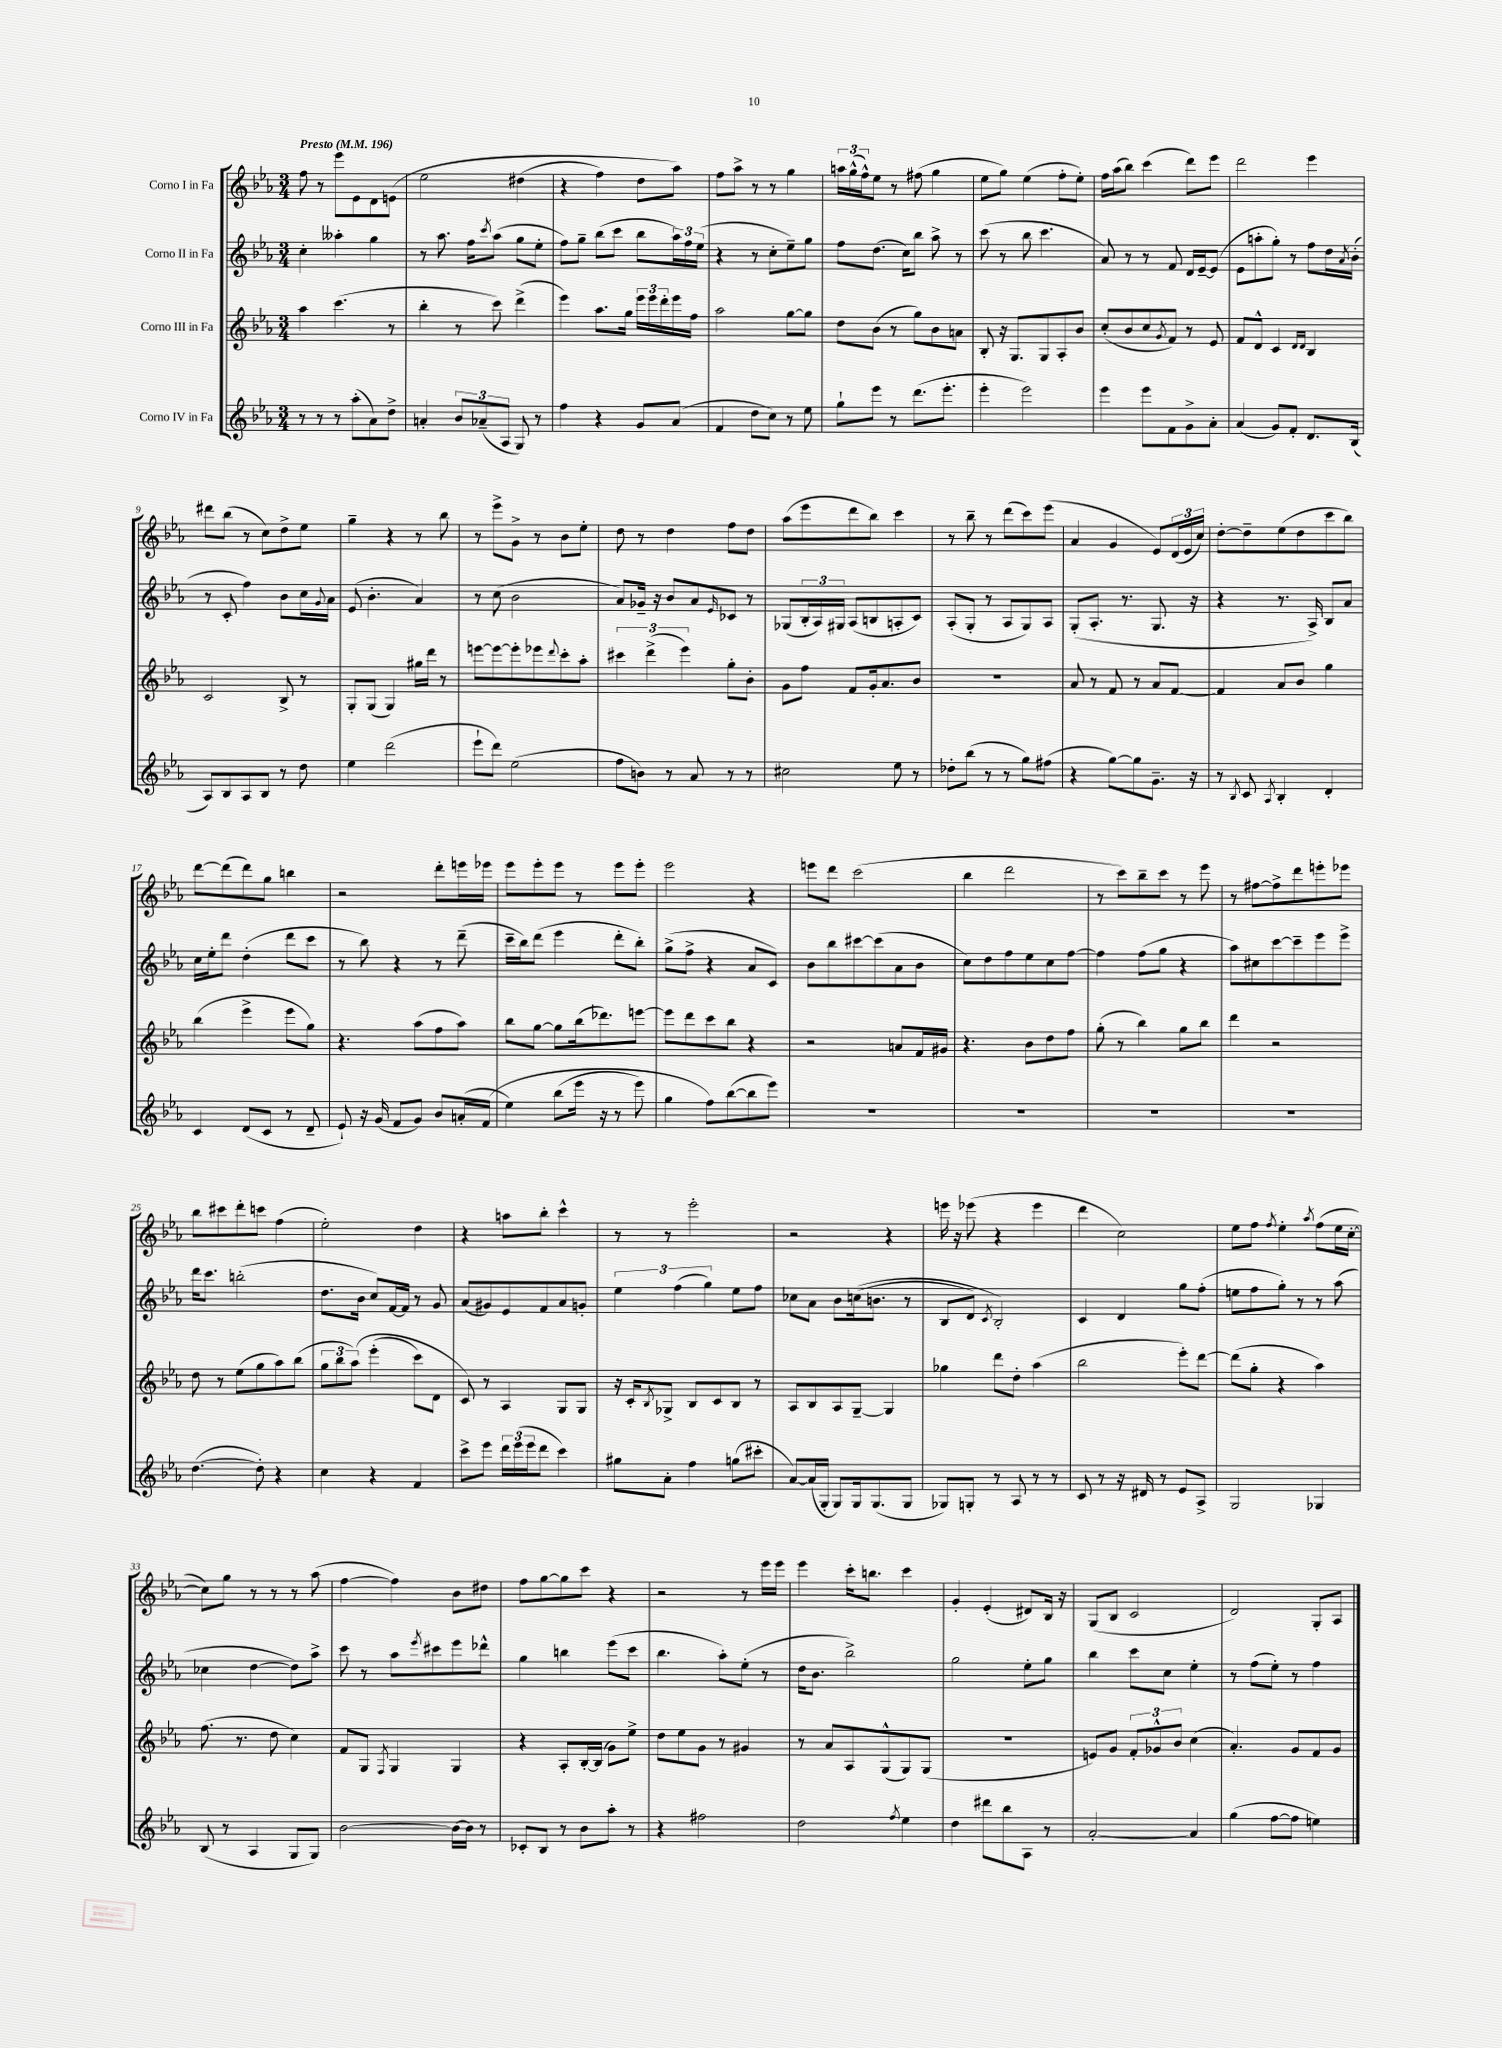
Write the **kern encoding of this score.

**kern	**kern	**kern	**kern
*staff4	*staff3	*staff2	*staff1
*clefG2	*clefG2	*clefG2	*clefG2
*k[b-e-a-]	*k[b-e-a-]	*k[b-e-a-]	*k[b-e-a-]
*M3/4	*M3/4	*M3/4	*M3/4
*MM196	*MM196	*MM196	*MM196
8r	4aa-	4cc'	8ff
8r	.	.	8r
8r	(4.ccc	4aa--'	8eee-
(8aa-'	.	.	8e-
8a-)	.	4gg	8d
8dd^	8r	.	&(8e
=	=	=	=
4a'	4bb-'	8r	2ee-
.	.	8.aa-	.
12b-	8r	.	.
.	.	16ff	.
(12a-~	.	.	.
.	.	8qccc	.
.	8ccc)	(8aa-	.
12A-	.	.	.
8G)	(4ddd^	8gg	(4dd#
8r	.	8ee-'	.
=	=	=	=
4ff	4eee-)	8ff)	4r
.	.	8gg~	.
4r	8.aa-	(8bb-	4ff)
.	.	8ccc	.
.	16gg	.	.
8g	24eee-	8bb-	8dd
.	24eee-	.	.
.	24ddd'	.	.
(8a-	16eee-	24aa-)	8aa-&)
.	.	24ff	.
.	16ff	.	.
.	.	(24ee-	.
=	=	=	=
4f	2aa-	4r	8ff
.	.	.	8aa-^
8dd	.	8r	8r
8cc)	.	8cc'	8r
8r	[8gg	8ee-~)	4gg
8ee-	8gg]	8gg	.
=	=	=	=
8gg`	8dd	8ff	24aa
.	.	.	(24gg^^
.	.	.	24ff^^)
8eee-	(8b-	(8.dd	8ee-
8r	8r	.	8r
.	.	16cc)	.
(8.ddd	8gg)	8bb-	(8ff#
.	8b-	8aa-^	4gg
8.eee-'	.	.	.
.	8a	8r	.
=	=	=	=
4eee-'	8B-'	(8ccc	8ee-
.	16r	8r	8gg)
.	8.G	.	.
2eee-)	.	8bb-	(4ee-
.	8G	4.ccc	.
.	8A-'	.	8ff'
.	8b-	.	8ee-')
=	=	=	=
4eee-	(8cc'	8a-)	16ff
.	.	.	(16aa-
.	8b-	8r	8bb-)
8eee-	8cc	8r	(4ccc
.	8qg	.	.
8f	8f)	8f	.
8g^	8r	16d	8ddd)
.	.	[16e-~	.
8a-'	8e-	(8e-]	8eee-
=	=	=	=
(4a-	8f	8e-	2ddd
.	8d^^	8aa'	.
8g)	4c	8gg')	.
8f'	.	8r	.
.	16qqd	.	.
.	16qqd	.	.
8.d	4B-	8ff	4eee-
.	.	16dd	.
.	.	8qa-	.
(16B-	.	(16b-'	.
=	=	=	=
8A-)	2c	8r	8ddd#
8B-	.	8c'	(8bb-
8A-	.	4ff)	8r
8B-	.	.	8cc)
8r	8B-^	8b-	8dd^
8dd	8r	16cc	8ee-
.	.	8qqg	.
.	.	16a-	.
=	=	=	=
4ee-	8G'	(8e-	4gg~
.	(8G	4.b-'	.
(2ddd	4G)	.	4r
.	16gg#	4a-)	8r
.	16ddd	.	.
.	8r	.	8bb-
=	=	=	=
8eee-`	[8eee	8r	8r
8ddd)	8eee_	(8cc	8eee-^
(2ee-	8eee']	2b-	8g^
.	8eee-	.	8r
.	8qqddd	.	.
.	8ccc'	.	8b-
.	8aa-'	.	8ee-'
=	=	=	=
8ff	6ccc#	8a-)	8dd
8b)	.	16g-~	8r
.	(6ddd^	.	.
.	.	16r	.
8r	.	8b-	4dd
.	6eee-)	.	.
8a-	.	8a-	.
.	.	16qqe-	.
8r	8gg'	8c-	8ff
8r	8b-'	8r	8dd
=	=	=	=
2cc#	8g	(8G-	(8aa-
.	8ff	24B-'	8eee-
.	.	24A-)	.
.	.	24G#	.
.	8f	(8A-	8ddd
.	16g'	8B	8bb-)
.	8.a-	.	.
8ee-	.	8A'	4ccc
8r	8b-	8c)	.
=	=	=	=
8dd-'	2.r	(8A-'	8r
(8bb-	.	8G'	8bb-~
8r	.	8r	8r
8r	.	8A-	(8ddd
8gg)	.	8G)	8ccc)
(8ff#	.	8A-	(8eee-
=	=	=	=
4r	8a-	(8G'	4a-
.	8r	8.A-'	.
[8gg)	8f	.	4g
.	.	8.r	.
8gg]	8r	.	.
8.g~	8a-	8.G	8e-)
.	[8f	.	(24d
.	.	.	24e-
16r	.	16r	.
.	.	.	24cc)
=	=	=	=
8r	4f]	4r	[8dd'
8qB-	.	.	.
8c	.	.	8dd~]
8qA-	.	.	.
4B-'	8a-	8.r	(8ee-
.	8b-	.	8dd
.	.	16A-^)	.
4d'	4gg	8B-	8ccc
.	.	8a-	8bb-)
=	=	=	=
4c	(4bb-	16cc	[8ddd
.	.	16ee-'	.
.	.	8ddd	(8ddd]
(8d	4eee-^	(4dd'	8ddd)
8c	.	.	8gg
8r	8eee-	8ddd	4bb
8d~	8gg)	8ccc	.
=	=	=	=
8e-`)	4.r	8r	2r
16r	.	8bb-)	.
(16g	.	.	.
8f	.	4r	.
8g)	(8aa-	.	.
8b-	8ff	8r	8ddd'
(16a'	8aa-)	(8ddd~	16eee
&(16f	.	.	16eee-
=	=	=	=
4ee-)	8bb-	16ccc~	8eee-
.	.	16bb-)	.
.	[8gg	(8ddd	8eee-'
(8bb-	8gg]	4eee-	8eee-
16eee-	(16bb-	.	8r
16r	8.ddd-)	.	.
8r	.	8ddd'	8eee-
8eee-)	[8eee	8bb-')	8eee-'
=	=	=	=
4gg	8eee]	(8gg^	2eee-
.	8ddd	8ff^	.
8ff&)	8ccc	4r	.
([8bb-	8bb-	.	.
8bb-]	4r	8a-	4r
8eee-)	.	8c)	.
=	=	=	=
2.r	2r	8b-	8eee
.	.	8bb-	8ddd
.	.	[8ccc#	(2ccc
.	.	(8ccc#]	.
.	8a	8a-	.
.	16f	8b-	.
.	16g#	.	.
=	=	=	=
2.r	4.r	8cc)	4bb-
.	.	8dd	.
.	.	8ff	2ddd
.	8b-	8ee-	.
.	8dd	8cc	.
.	8ff	[8ff	.
=	=	=	=
2.r	(8gg'	4ff]	8r
.	8r	.	8ccc)
.	4bb-)	(8ff	8bb-~
.	.	8gg	8ccc
.	8gg	4r	8r
.	8bb-	.	8eee-
=	=	=	=
2.r	4ddd	8aa-)	8r
.	.	8cc#	[8ff#
.	2r	[8ccc	8ff#^]
.	.	8ccc~]	8ddd
.	.	8eee-	8eee'
.	.	8eee-^	8eee-
=	=	=	=
([4.dd	8dd	16ddd	8bb-
.	.	8.ccc	.
.	8r	.	8ccc#
.	(8ee-	(2bb'	8ddd'
8dd'])	8gg	.	8ccc
4r	8aa-)	.	(4ff
.	(8bb-	.	.
=	=	=	=
4cc	12gg	8.dd	2ee-')
.	12bb-	.	.
.	&(12aa-)	.	.
.	.	16b-	.
4r	(4eee-'	8cc)	.
.	.	[16f	.
.	.	16f]	.
4f	8ccc)	8r	4dd
.	8d	8g	.
=	=	=	=
8ccc^	8c&)	(8a-	4r
8eee-	8r	8g#)	.
24ddd	4A-	8e-	8aa
(24eee-	.	.	.
24eee-	.	.	.
8ddd	.	8f	8bb-'
4ccc)	8G	8a-	4ccc^^
.	8G	8g'	.
=	=	=	=
8gg#	16r	6ee-	8r
.	16c'	.	.
.	8qB-	.	.
8a-'	8G-^	.	8r
.	.	(6ff	.
4ff	8B-	.	2eee-'
.	.	6gg)	.
.	8c	.	.
(8gg	8B-	8ee-	.
8ccc#'	8r	8ff	.
=	=	=	=
[8a-)	8A-	8cc-	2r
(16a-]	8B-	8a-	.
16G'	.	.	.
8G)	8A-	8b-	.
16G	[8G~	&((16cc	.
(8.G	.	8.b	.
.	4G]	.	4r
8G	.	8r	.
=	=	=	=
8G-)	4gg-	8B-	16eee
.	.	.	16r
8G'	.	8d)	(8eee-
.	.	8qc	.
8r	8ddd	2B-'&)	4r
8A-	8dd'	.	.
8r	(4aa-	.	4eee-
8r	.	.	.
=	=	=	=
8c	2bb-	4c	4ddd
8r	.	.	.
16r	.	4d	2cc)
16d#	.	.	.
8r	.	.	.
8e-	8eee-')	8gg	.
8A-^	[8ddd	(8ff'	.
=	=	=	=
2G	(8ddd]	8ee	8ee-
.	8gg'	8ff	8ff
.	.	.	8qff
.	4r	8gg')	4ee-'
.	.	8r	.
.	.	.	8qaa-
4G-	4aa-)	8r	(8ff
.	.	(8aa-	16ee-
.	.	.	[16cc'
=	=	=	=
(8B-	(8.ff	4cc-	8cc])
8r	.	.	8gg
.	8.r	.	.
4A-	.	[4dd	8r
.	8dd	.	8r
8G	4cc)	8dd])	8r
8G)	.	8aa-^	(8aa-
=	=	=	=
[2b-	8f	8ccc	[4ff
.	8G	8r	.
.	8qF	.	.
.	4G	8aa-	4ff])
.	.	8qeee-	.
.	.	8ccc#	.
16b-_	4G	8eee-	8b-
16b-]	.	.	.
8r	.	8ddd-^^	8dd#
=	=	=	=
8c-'	4r	4gg	8ff
8B-	.	.	[8gg
8r	8A-'	4bb	8gg]
8b-	[16B-'	.	8ccc
.	(16B-]	.	.
8aa-'	8g)	(8eee-	4r
8r	8ee-^	8ccc	.
=	=	=	=
4r	8dd	4.bb-	2r
.	8ee-	.	.
2ff#	8g	.	.
.	8r	8aa-')	.
.	4g#	(8ee-'	8r
.	.	8r	16eee-
.	.	.	16eee-
=	=	=	=
2dd	8r	16dd	4eee-
.	.	8.b-	.
.	8a-	.	.
.	8A-	2bb-^)	16ccc'
.	.	.	8.bb
.	(8G^^	.	.
8qff	.	.	.
4ee-	8G)	.	4ccc
.	(8G	.	.
=	=	=	=
4dd	2.r	2gg	4g'
8ddd#	.	.	(4e-'
8bb-	.	.	.
8A-	.	8ee-'	8d#)
8r	.	8gg	16B-
.	.	.	16r
=	=	=	=
[2a-'	8e)	4bb-	(8G
.	8g	.	8B-
.	12f'	8ccc	2c
.	12g-^^	.	.
.	.	8cc	.
.	12b-	.	.
4a-]	(4cc	4ee-'	.
=	=	=	=
(4gg	4.a-')	8r	2d)
.	.	(8ff	.
[8ff	.	8ee-')	.
8ff]	8g	8r	.
4ee)	8f	4ff	8G'
.	8g	.	8A-
==	==	==	==
*-	*-	*-	*-
